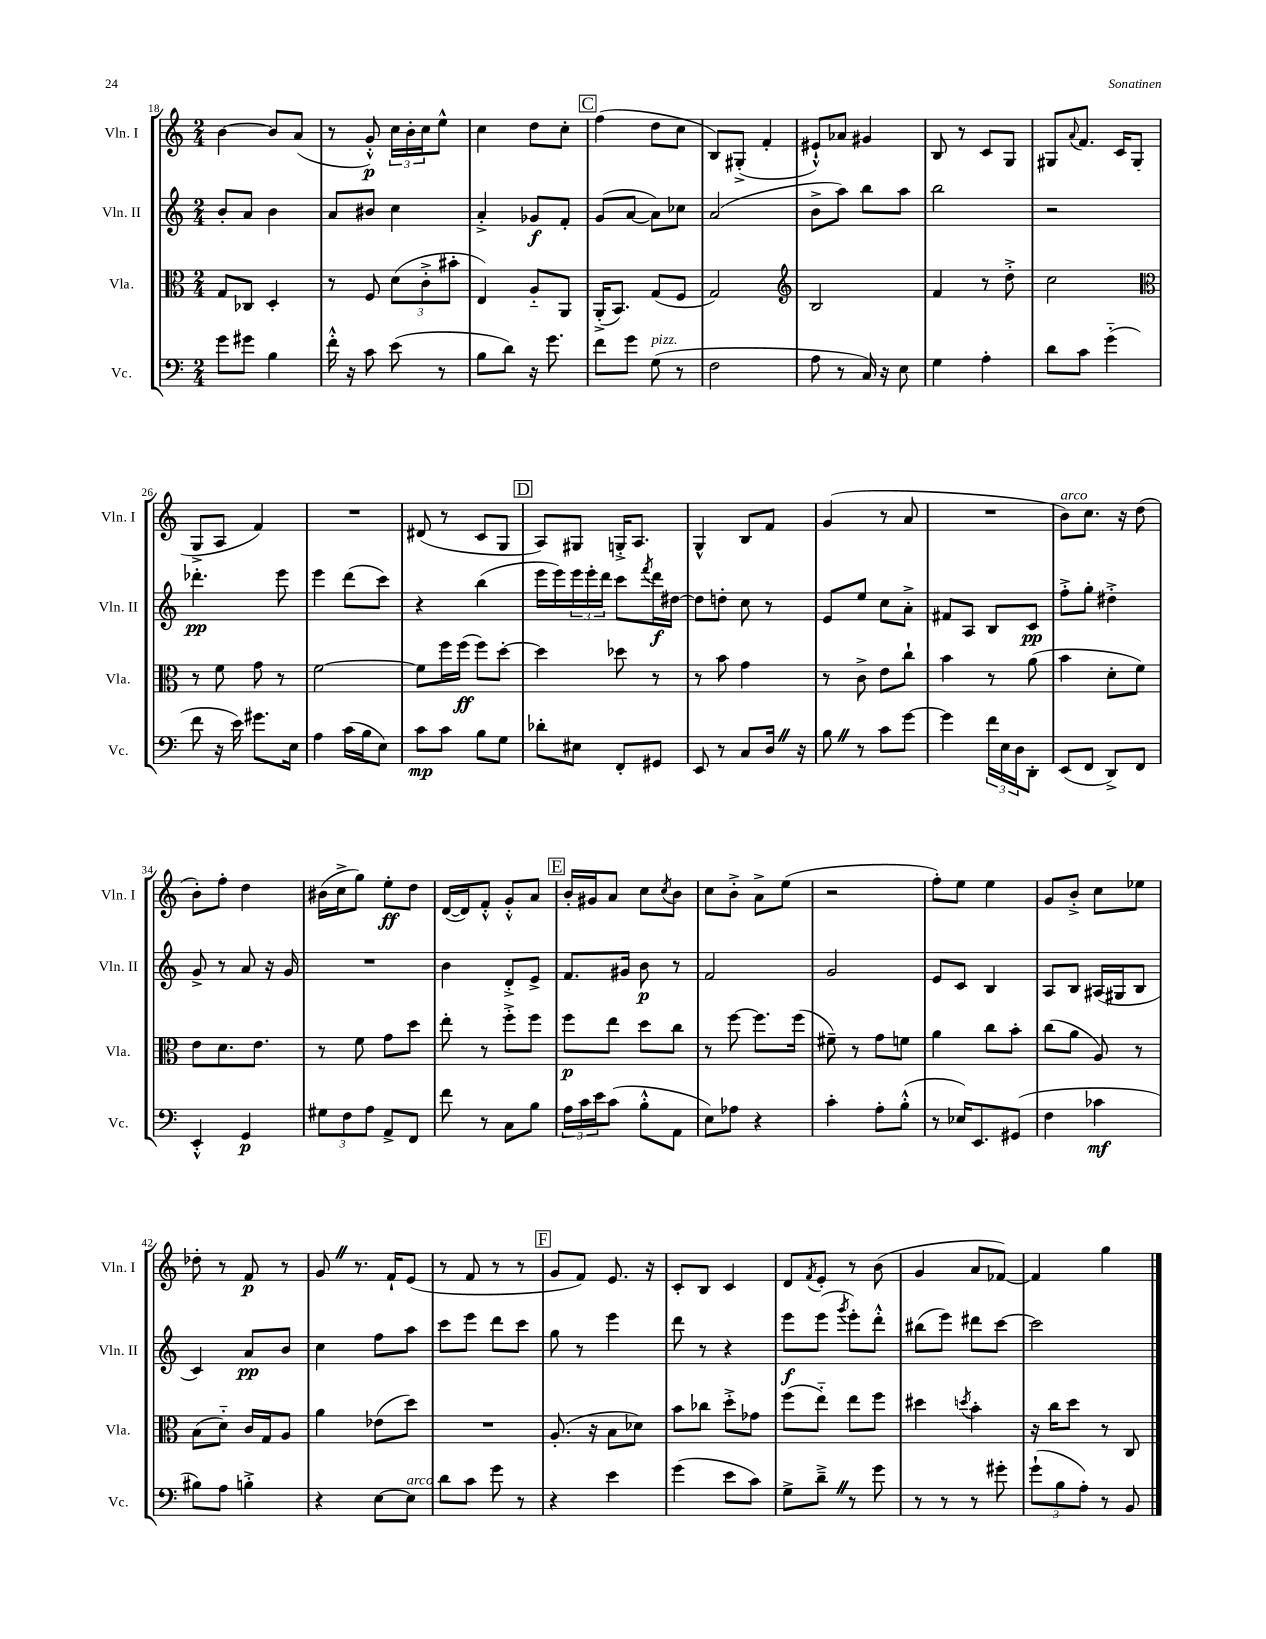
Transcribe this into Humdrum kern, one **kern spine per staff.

**kern	**kern	**kern	**kern
*staff4	*staff3	*staff2	*staff1
*clefF4	*clefC3	*clefG2	*clefG2
*k[]	*k[]	*k[]	*k[]
*M2/4	*M2/4	*M2/4	*M2/4
8g\L	8G/L	8b'/L	[4b\
8g#\J	8C-/J	8a/J	.
4B\	4D'/	4b\	8b/]L
.	.	.	(8a/J
=	=	=	=
16f'^^\	8r	8a/L	8r
16r	.	.	.
8c\	8F/	8b#/J	8g'^^/)
(8e\	(12d\L	4cc\	24cc\LL
.	.	.	24b'\
.	12c'^\	.	24cc\J
8r	.	.	8ee^^\J
.	12b#'\J	.	.
=	=	=	=
8B\L	4E/)	4a'^/	4cc\
8d\J)	.	.	.
16r	8A'~/L	8g-/L	8dd\L
8.g\	.	.	.
.	8AA/J	8f'/J	8cc'\J
=	=	=	=
8f\L	(16AA'^/LK	(8g/L	(4ff\
.	8.BB/J)	.	.
8g\J	.	[8a/J	.
(8G\	(8G/L	8a\]L)	8dd\L
8r	8F/J	8cc-\J	8cc\J
=	=	=	=
2F\	2G/)	(2a/	8B/L)
.	.	.	(8G#'^/J
.	.	.	4f'/
=	=	=	=
*	*clefG2	*	*
8A\	2B/	8b^\L	8e#`^^/L)
8r	.	8aa\J)	8a-/J
16C/)	.	8bb\L	4g#/
16r	.	.	.
8E\	.	8aa\J	.
=	=	=	=
4G\	4f/	2bb\	8B/
.	.	.	8r
4A'\	8r	.	8c/L
.	8dd'^\	.	8G/J
=	=	=	=
8d\L	2cc\	2r	8G#/L
.	.	.	8qqa/
8c\J	.	.	8.f/J
(4g'~\	.	.	.
.	.	.	16c/LK
.	.	.	(8G#/J
=	=	=	=
*	*clefC3	*	*
8f\	8r	4.ddd-'\	8G^/L
16r	8f\	.	8A/J
16e\)	.	.	.
8.g#\L	8g\	.	4f/)
.	8r	8eee\	.
16E\Jk	.	.	.
=	=	=	=
4A\	[2f\	4eee\	2r
(16c\LL	.	(8ddd\L	.
16B\J	.	.	.
8E\J)	.	8ccc\J)	.
=	=	=	=
8c\L	8f\]L	4r	(8d#/
8c\J	16ff\L	.	8r
.	(16ff\JJ	.	.
8B\L	8ff\L)	(4bb\	8c/L
8G\J	[8dd'\J	.	8G/J
=	=	=	=
8d-'\L	4dd\]	16eee\LL	8A/L)
.	.	16eee\)	.
8E#\J	.	24eee\	8G#/J
.	.	24eee'\	.
.	.	24ddd\JJ	.
8FF'/L	8dd-\	8ccc\L	16G'^/LK
.	.	.	8.A/J
.	.	8qfff/	.
8GG#/J	8r	16ddd\L	.
.	.	[16dd#\JJ	.
=	=	=	=
8EE/	8r	8dd#\]L	4G^^/
8r	8b\	8dd'\J	.
8C/L	4g\	8cc\	8B/L
16D/Jk	.	8r	8f/J
16r	.	.	.
=	=	=	=
8B\	8r	8e/L	(4g/
8r	8c^\	8ee/J	.
8c\L	8e\L	8cc\L	8r
[8g\J	8cc`\J	8a'^\J	8a/
=	=	=	=
4g\]	4b\	8f#/L	2r
.	.	8A/J	.
24f\LL	8r	8B/L	.
24E\	.	.	.
24D\J	.	.	.
8DD'\J	(8a\	8c/J	.
=	=	=	=
(8EE/L	4b\	8ff'^\L	8b\L)
8FF/J	.	8gg'\J	8.cc\J
8DD^/L)	8d'\L	4dd#'^\	.
.	.	.	16r
8FF/J	8f\J)	.	(8dd\
=	=	=	=
4EE'^^/	8e\L	8g^/	8b'\L)
.	8.d\	8r	8ff'\J
4GG/	.	8a/	4dd\
.	8.e\J	.	.
.	.	16r	.
.	.	16g/	.
=	=	=	=
12G#\L	8r	2r	(16b#\LL
.	.	.	16cc^\J
12F\	.	.	.
.	8f\	.	8gg\J)
12A\J	.	.	.
8AA^/L	8g\L	.	8ee'\L
8FF/J	8dd\J	.	8dd\J
=	=	=	=
8f\	8ee'\	4b\	([16d/LL
.	.	.	16d/]J)
8r	8r	.	8f'^^/J
8C\L	8ff'^\L	8d'^/L	8g'^^/L
8B\J	8ff\J	8e^/J	8a/J
=	=	=	=
24A\LL	8ff\L	8.f/L	16b'/LL
24c\	.	.	.
.	.	.	16g#/J
24e\J	.	.	.
(8c\J	8ee\J	.	8a/J
.	.	16g#/Jk	.
8B'^^\L	8dd\L	8b\	8cc\L
.	.	.	8qcc/
8AA\J	8cc\J	8r	8b\J
=	=	=	=
8E\L)	8r	2f/	8cc\L
8A-\J	[8ff\	.	8b'^\J
4r	8.ff\]L	.	8a^\L
.	.	.	(8ee\J
.	(16ff\Jk	.	.
=	=	=	=
4c'\	8f#~\)	2g/	2r
.	8r	.	.
8A'\L	8g\L	.	.
(8B'^^\J	8f\J	.	.
=	=	=	=
8r	4a\	8e/L	8ff'\L)
16E-/LK)	.	8c/J	8ee\J
8.EE/	.	.	.
.	8cc\L	4B/	4ee\
(8GG#/J	8b'\J	.	.
=	=	=	=
4F\	(8cc\L	8A/L	8g/L
.	8a\J	8B/J	8b'^/J
4c-\	8A/)	(16A#/LL	8cc\L
.	.	16G#/J	.
.	8r	8B/J	8ee-\J
=	=	=	=
8B#\L)	(8B\L	4c/)	8dd-'\
8A\J	8d'~\J)	.	8r
4B'^\	16c/LL	8a/L	8f/
.	16G/J	.	.
.	8A/J	8b/J	8r
=	=	=	=
4r	4a\	4cc\	8g/
.	.	.	8.r
[8E\L	(8e-\L	8ff\L	.
.	.	.	16f`/LK
8E\]J	8dd\J)	8aa\J	(8e/J
=	=	=	=
8d\L	2r	8ccc\L	8r
8c\J	.	8eee\J	8f/
8g\	.	8ddd\L	8r
8r	.	8ccc\J	8r
=	=	=	=
4r	(8.A'/	8gg\	8g/L
.	.	8r	8f/J)
.	16r	.	.
4e\	8B\L	4eee\	8.e/
.	8d-\J)	.	.
.	.	.	16r
=	=	=	=
(4g\	8b\L	8ddd\	8c'/L
.	8cc-\J	8r	8B/J
8e\L	8dd'^\L	4r	4c/
8c\J)	8g-\J	.	.
=	=	=	=
8G^\L	(8ff\L	8eee\L	8d/L
.	.	.	8qf/
8d~^\J	8ee'~\J)	(8eee\J	8e'/J
.	.	8qggg/	.
8r	8ee\L	8eee'\L)	8r
8g\	8ff\J	8ddd'^^\J	(8b\
=	=	=	=
8r	4dd#\	(8bb#\L	4g/
8r	.	8eee\J)	.
.	8qdd/	.	.
8r	4b'\	8ddd#\L	8a/L
8g#'\	.	[8ccc\J	[8f-/J)
=	=	=	=
(12g`\L	16r	2ccc\]	4f-/]
.	16cc\LK	.	.
12B\	.	.	.
.	8dd\J	.	.
12A'\J)	.	.	.
8r	8r	.	4gg\
8BB/	8C/	.	.
==	==	==	==
*-	*-	*-	*-
